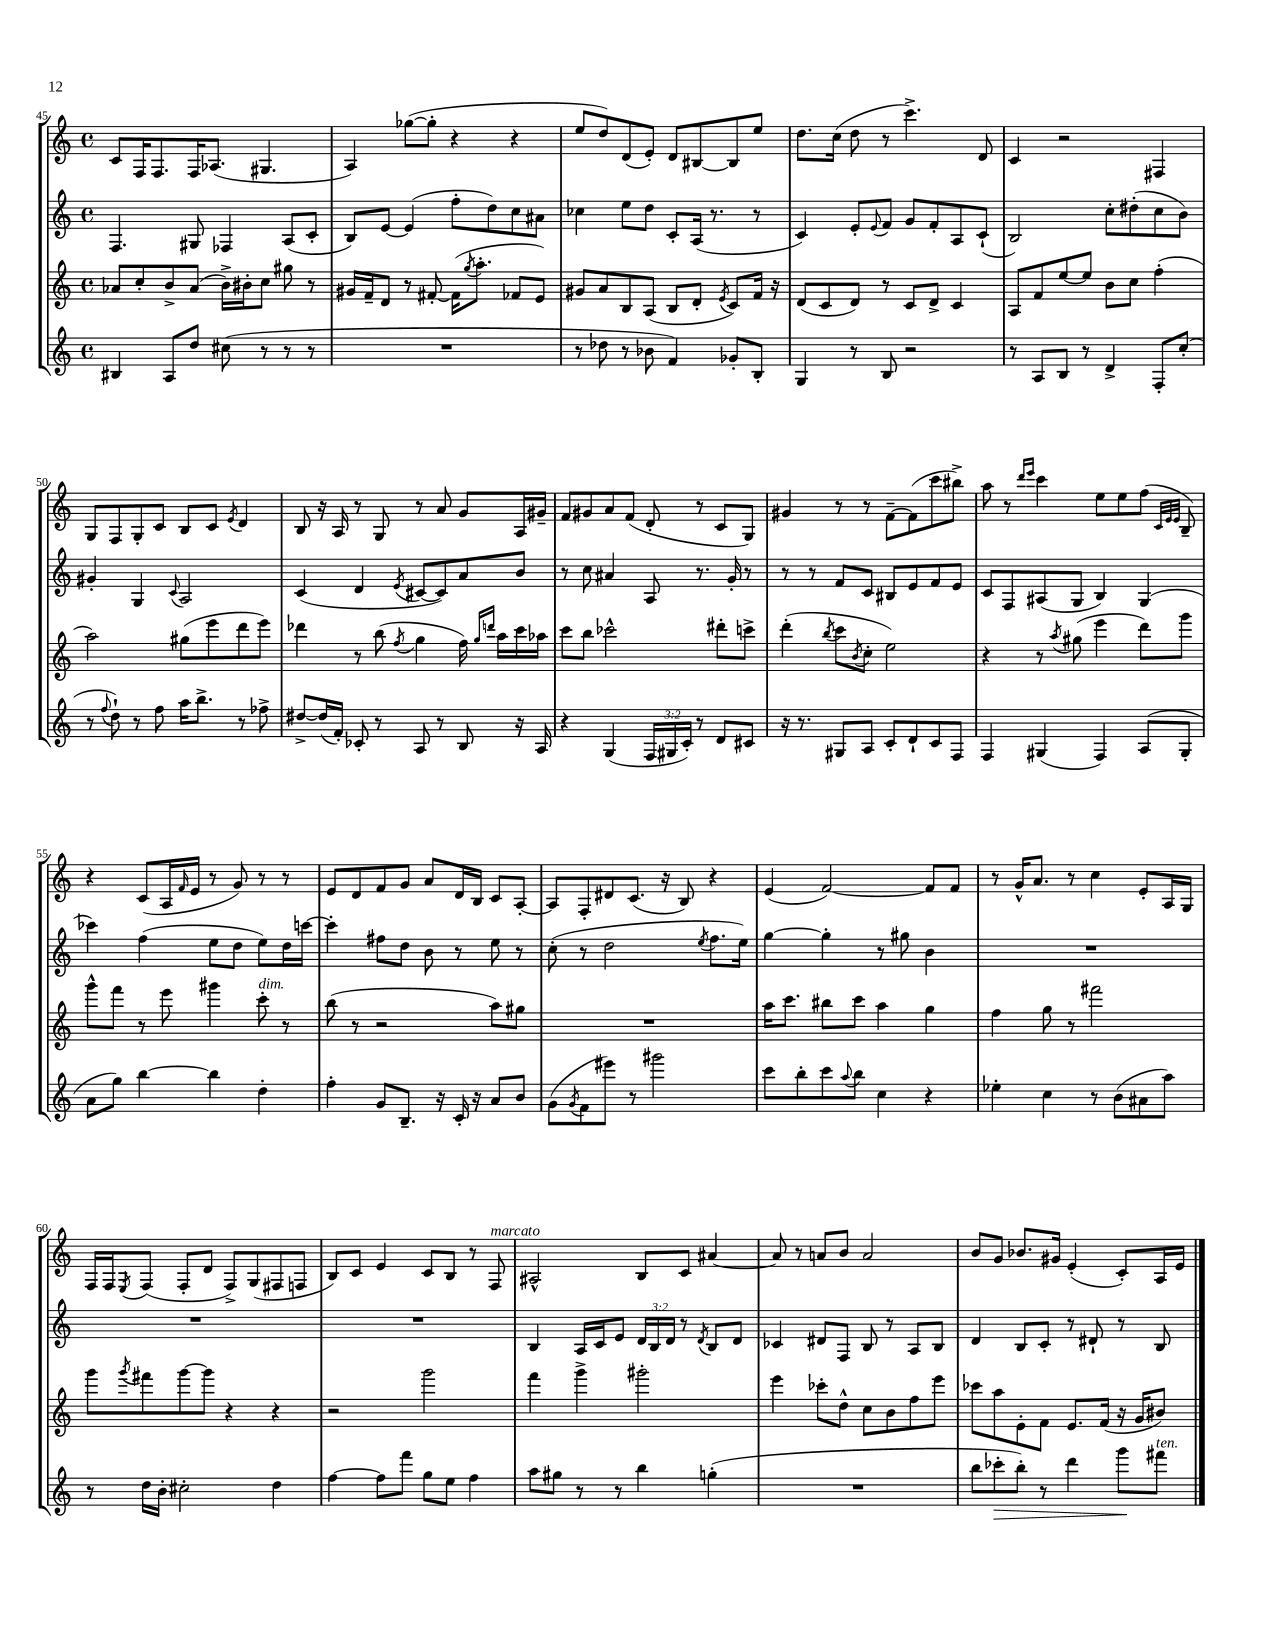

**kern	**kern	**kern	**kern
*staff4	*staff3	*staff2	*staff1
*clefG2	*clefG2	*clefG2	*clefG2
*k[]	*k[]	*k[]	*k[]
*M4/4	*M4/4	*M4/4	*M4/4
*met(c)	*met(c)	*met(c)	*met(c)
4B#	8a-	4.F	8c
.	8cc'	.	16F
.	.	.	8.F
8A	8b^	.	.
8dd	(8a-	8G#	16F
.	.	.	(8.A-
(8cc#	16b^)	4F-	.
.	16b#'	.	.
8r	8cc	.	4.G#
8r	8gg#	(8A	.
8r	8r	8c'	.
=	=	=	=
1r	16g#	8B)	4A)
.	16f~	.	.
.	8d	[8e	.
.	8r	(4e]	([8gg-
.	[8f#'	.	8gg-']
.	(16f#]	8ff'	4r
.	8qgg	.	.
.	8.aa'	.	.
.	.	8dd)	.
.	8f-	8cc	4r
.	8e)	8a#	.
=	=	=	=
8r	8g#	4cc-	8ee
8dd-	8a	.	8dd)
8r	8B	8ee	(8d
8b-	(8A	8dd	8e')
4f)	8B	8c'	8d
.	8d'	(16A	[8B#
.	.	8.r	.
.	8qe	.	.
8g-'	8c)	.	8B#]
8B'	16f	8r	8ee
.	16r	.	.
=	=	=	=
4G	(8d	4c)	8.dd
.	8c	.	.
.	.	.	(16cc
8r	8d)	8e'	8dd
.	.	8qqe	.
8B	8r	8f	8r
2r	8c	8g	4.ccc^)
.	8d^	8f'	.
.	4c	8A	.
.	.	(8c`	8d
=	=	=	=
8r	8A	2B)	4c
8A	8f	.	.
8B	[8ee	.	2r
8r	8ee]	.	.
4d^	8b	8cc'	.
.	8cc	(8dd#'	.
8F'	(4ff'	8cc	4F#
(8cc'	.	8b)	.
=	=	=	=
8r	2aa)	4g#'	8G
8qqff	.	.	.
8dd`)	.	.	8F
8r	.	4G	8G'
8ff	.	.	8c
.	.	8qqc	.
16aa	(8gg#	2A	8B
8.bb^	.	.	.
.	8eee	.	8c
.	.	.	8qe
8r	8ddd	.	4d
8ff-^	8eee)	.	.
=	=	=	=
[8dd#^	4ddd-	(4c	8B
(16dd#]	.	.	16r
16f')	.	.	16A
8c-'	8r	4d	8r
8r	(8bb	.	8G
.	8qff	8qe	.
8A	4gg	[8c#	8r
8r	.	8c#])	8a
8B	16ff)	8a	8g
.	16qqgg	.	.
.	16qqddd	.	.
.	16aa	.	.
16r	16ccc	8b	16A
16A	16aa-	.	16g#~
=	=	=	=
4r	8ccc	8r	8f
.	8bb	8cc	8g#
(4G	2ccc-^^	4a#	8a
.	.	.	(8f
24F	.	8A	8d'
24G#	.	.	.
24c')	.	.	.
8r	.	8.r	8r
8d	8ddd#'	.	8c
.	.	16g'	.
8c#	8ccc^	8r	8G)
=	=	=	=
16r	(4ddd'	8r	4g#
8.r	.	.	.
.	.	8r	.
.	8qbb	.	.
8G#	8ccc	8f	8r
.	8qb	.	.
8A	8cc'	8c	8r
8c'	2ee)	8B#	[8f~
8d`	.	8e	(8f]
8c	.	8f	8ccc
8F	.	8e	8bb#^)
=	=	=	=
4F	4r	8c	8aa
.	.	8F	8r
.	.	.	16qqddd
.	.	.	16qqeee
(4G#	8r	(8A#	4ccc
.	8qaa	.	.
.	(8gg#	8G	.
4F)	4eee	4B)	8ee
.	.	.	8ee
(8A	8ddd)	(4G	(8ff
.	.	.	32qqc
.	.	.	32qqe
.	.	.	32qqe
8G#'	8ggg	.	8B~)
=	=	=	=
8a	8ggg^^	4ccc-)	4r
8gg)	8fff	.	.
[4bb	8r	(4ff	(8c
.	8eee	.	16A
.	.	.	16qqf
.	.	.	16e
4bb]	4ggg#	8ee	8r
.	.	8dd	8g)
4dd'	8ccc'	8ee)	8r
.	8r	16dd	8r
.	.	[16ccc	.
=	=	=	=
4ff'	(8bb	4ccc']	8e
.	8r	.	8d
8g	2r	8ff#	8f
8.B~	.	8dd	8g
.	.	8b	8a
16r	.	.	.
16c'	.	8r	16d
16r	.	.	16B
8a	8aa)	8ee	8c
8b	8gg#	8r	[8A'
=	=	=	=
(8g	1r	(8cc'	8A]
8qg	.	.	.
8f	.	8r	8F'
8eee#)	.	2dd	8d#
8r	.	.	(8.c
2ggg#	.	.	.
.	.	.	16r
.	.	.	8B)
.	.	8qee	.
.	.	8.ff	4r
.	.	16ee)	.
=	=	=	=
8ccc	16aa	[4gg	(4e
.	8.ccc	.	.
8bb'	.	.	.
8ccc	8bb#	4gg']	[2f)
8qqaa	.	.	.
8bb	8ccc	.	.
4cc	4aa	8r	.
.	.	8gg#	.
4r	4gg	4b	8f]
.	.	.	8f
=	=	=	=
4ee-'	4ff	1r	8r
.	.	.	16g^^
.	.	.	8.a
4cc	8gg	.	.
.	8r	.	8r
8r	2fff#	.	4cc
(8b	.	.	.
8a#	.	.	8e'
8aa)	.	.	16A
.	.	.	16G
=	=	=	=
8r	8ggg	1r	16F
.	.	.	16F
.	8qggg	.	8qE
16dd	8fff#	.	(8F
16b'	.	.	.
2cc#'	[8ggg	.	8F'
.	8ggg]	.	8d
.	4r	.	8F^)
.	.	.	(8G
4dd	4r	.	8F#
.	.	.	8F
=	=	=	=
[4ff	2r	1r	8B)
.	.	.	8c
8ff]	.	.	4e
8fff	.	.	.
8gg	2ggg	.	8c
8ee	.	.	8B
4ff	.	.	8r
.	.	.	8F
=	=	=	=
8aa	4fff	4B	2A#^^
8gg#	.	.	.
8r	4ggg^	16A	.
.	.	16c	.
8r	.	8e	.
4bb	2ggg#'	24d	8B
.	.	24B	.
.	.	24d	.
.	.	8r	8c
.	.	8qd	.
(4gg'	.	8B	[4a#
.	.	8d	.
=	=	=	=
1r	4eee	4c-	8a#]
.	.	.	8r
.	8ccc-'	8d#	8a
.	8dd^^	8F	8b
.	8cc	8B	2a
.	8b	8r	.
.	8ff	8A	.
.	8eee	8B	.
=	=	=	=
8bb	8ccc-	4d	8b
8ccc-'	8aa	.	8g
8bb')	8e'	8B	8.b-
8r	8f	8c'	.
.	.	.	16g#
4ddd	8.e	8r	(4e'
.	.	8d#`	.
.	(16f	.	.
8ggg	16r	8r	8c')
.	16g	.	.
8fff#	8b#)	8B	16A
.	.	.	16e
==	==	==	==
*-	*-	*-	*-
